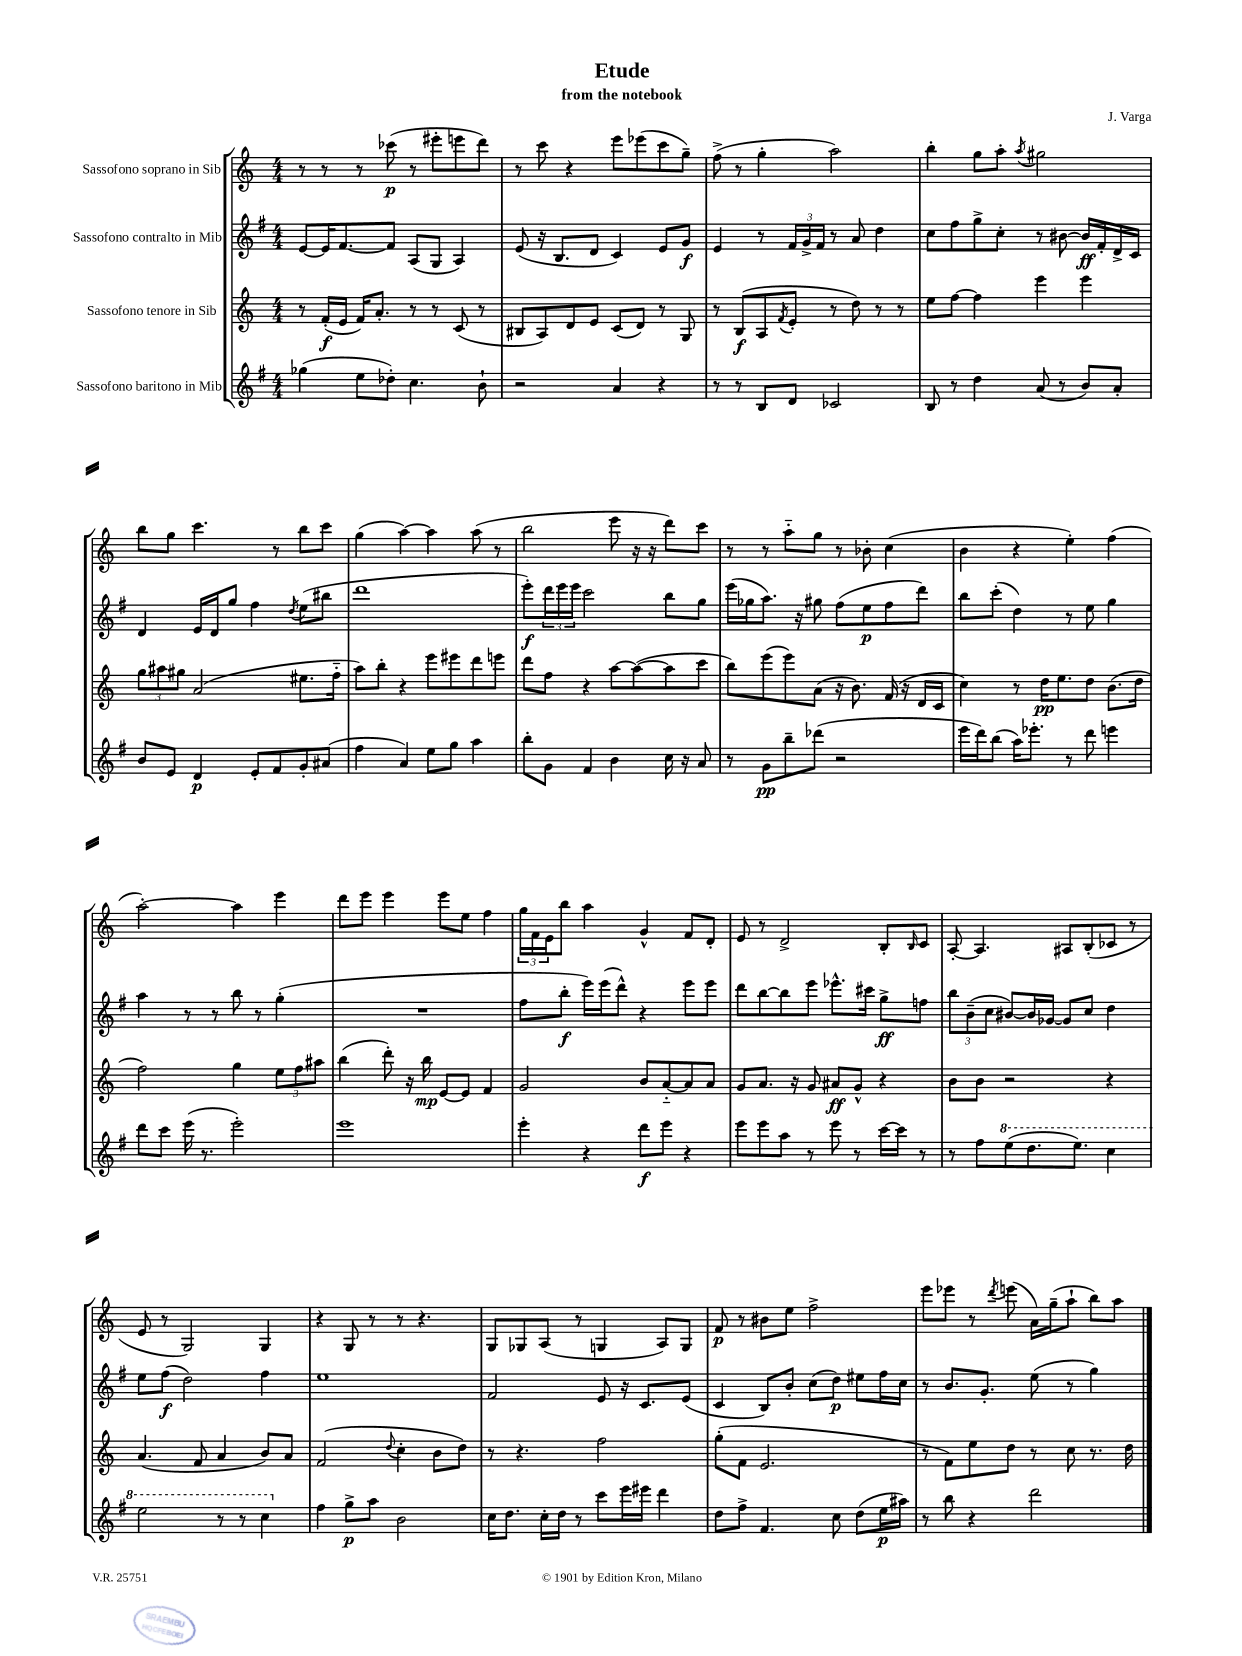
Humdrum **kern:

**kern	**dynam	**kern	**dynam	**kern	**dynam	**kern	**dynam
*part4	*part4	*part3	*part3	*part2	*part2	*part1	*part1
*staff4	*staff4	*staff3	*staff3	*staff2	*staff2	*staff1	*staff1
*I"Sassofono baritono in Mib	*	*I"Sassofono tenore in Sib	*	*I"Sassofono contralto in Mib	*	*I"Sassofono soprano in Sib	*
*clefG2	*	*clefG2	*	*clefG2	*	*clefG2	*
*k[f#]	*	*k[]	*	*k[f#]	*	*k[]	*
*M4/4	*	*M4/4	*	*M4/4	*	*M4/4	*
=1	=1	=1	=1	=1	=1	=1	=1
(4gg-X\	.	8r	.	[8e/L	.	8r	.
.	.	(16f'/LL	f	16e/K]	.	8r	.
.	.	16e/JJ	.	[8.f#/	.	.	.
8ee\L	.	16f/KL)	.	.	.	8r	.
.	.	8.a'/J	.	.	.	.	.
8dd-X'\J)	.	.	.	8f#/J]	.	(8ccc-X\	p
4.cc\	.	8r	.	(8A/L	.	8r	.
.	.	8r	.	8G/J	.	8eee#X'\L	.
.	.	(8c/	.	4A/)	.	8eeen\	.
8b`\	.	8r	.	.	.	8ddd\J)	.
=2	=2	=2	=2	=2	=2	=2	=2
2r	.	8B#X/L	.	(8e/	.	8r	.
.	.	8A/)	.	16r	.	8ccc\	.
.	.	.	.	8.B/L	.	.	.
.	.	8d/	.	.	.	4r	.
.	.	8e/J	.	8d/J	.	.	.
4a/	.	(8c/L	.	4c/)	.	8eee\L	.
.	.	8d/J)	.	.	.	(8eee-X\	.
4r	.	8r	.	8e/L	.	8ccc\	.
.	.	8G/	.	8g/J	f	8gg~\J)	.
=3	=3	=3	=3	=3	=3	=3	=3
8r	.	8r	.	4e/	.	(8ff^\	.
8r	.	(8B/L	f	.	.	8r	.
8B/L	.	8A/	.	8r	.	4gg'\	.
.	.	8qf/	.	.	.	.	.
8d/J	.	8e'/J	.	24f#/LL	.	.	.
.	.	.	.	24g^/	.	.	.
.	.	.	.	24f#/JJ	.	.	.
2c-X/	.	8r	.	8r	.	2aa\)	.
.	.	8dd\)	.	8a/	.	.	.
.	.	8r	.	4dd\	.	.	.
.	.	8r	.	.	.	.	.
=4	=4	=4	=4	=4	=4	=4	=4
8B/	.	8ee\L	.	8cc\L	.	4bb'\	.
8r	.	[8ff\J	.	8ff#\	.	.	.
4dd\	.	4ff\]	.	8gg^\	.	8gg\L	.
.	.	.	.	8cc'\J	.	8aa'\J	.
.	.	.	.	.	.	8qaa/	.
(8a/	.	4eee\	.	8r	.	2gg#X\	.
8r	.	.	.	[8b#X\	.	.	.
8b/L)	.	4eee\	.	16b#/LL]	ff	.	.
.	.	.	.	16f#'/	.	.	.
8a'/J	.	.	.	16d^/	.	.	.
.	.	.	.	16c/JJ	.	.	.
!!LO:LB:g=z
=5	=5	=5	=5	=5	=5	=5	=5
8b/L	.	12gg\L	.	4d/	.	8bb\L	.
.	.	12aa#X\	.	.	.	.	.
8e/J	.	.	.	.	.	8gg\J	.
.	.	12gg#X\J	.	.	.	.	.
4d/	p	(2a/	.	16e/LL	.	4.ccc\	.
.	.	.	.	16d/J	.	.	.
.	.	.	.	8gg/J	.	.	.
8e'/L	.	.	.	4ff#\	.	.	.
8f#/	.	.	.	.	.	8r	.
.	.	.	.	8qdd/	.	.	.
8g'/	.	8.ee#X\L	.	(8ee\L	.	8bb\L	.
(8a#X/J	.	.	.	8bb#X\J	.	8ccc\J	.
.	.	16ff\Jk	.	.	.	.	.
=6	=6	=6	=6	=6	=6	=6	=6
4ff#\	.	8aa\L)	.	1ddd	.	(4gg\	.
.	.	8bb'\J	.	.	.	.	.
4a/)	.	4r	.	.	.	[4aa\)	.
8ee\L	.	8eee\L	.	.	.	4aa\]	.
8gg\J	.	8eee#X\	.	.	.	.	.
4aa\	.	8ddd\	.	.	.	(8aa\	.
.	.	8eeen\J	.	.	.	8r	.
=7	=7	=7	=7	=7	=7	=7	=7
8bb'\L	.	8ddd\L	.	8eee'\L)	f	2bb\	.
8g\J	.	8ff\J	.	24ddd\L	.	.	.
.	.	.	.	24eee\	.	.	.
.	.	.	.	24eee\JJ	.	.	.
4f#/	.	4r	.	2ccc\	.	.	.
4b\	.	[8aa\L	.	.	.	8eee\	.
.	.	(8aa\_	.	.	.	16r	.
.	.	.	.	.	.	16r	.
16cc\	.	8aa\]	.	8bb\L	.	8ddd\L)	.
16r	.	.	.	.	.	.	.
8a/	.	8ccc\J	.	8gg\J	.	8ccc\J	.
=8	=8	=8	=8	=8	=8	=8	=8
8r	.	8bb\L)	.	(16eee\LL	.	8r	.
.	.	.	.	16gg-X\J	.	.	.
8g\L	pp	(8eee\	.	8.aa\J)	.	8r	.
8bb~\	.	8eee\)	.	.	.	8aa\L	.
.	.	.	.	16r	.	.	.
(8ddd-X\J	.	(8a\J	.	8gg#X\	.	8gg\J	.
2r	.	16r	.	(8ff#\L	.	8r	.
.	.	8.b\)	.	.	.	.	.
.	.	.	.	8ee\	p	8b-X'\	.
.	.	(16f/	.	8ff#\	.	(4cc\	.
.	.	16r	.	.	.	.	.
.	.	16d/LL	.	8ddd\J)	.	.	.
.	.	16c/JJ	.	.	.	.	.
=9	=9	=9	=9	=9	=9	=9	=9
16eee\LL	.	4cc\)	.	8bb\L	.	4b\	.
16ddd\J)	.	.	.	.	.	.	.
(8bb\J	.	.	.	(8ccc'\J	.	.	.
16aa\KL)	.	8r	.	4dd\)	.	4r	.
8.eee-X'\J	.	.	.	.	.	.	.
.	.	16dd\KL	pp	.	.	.	.
.	.	8.ee\	.	.	.	.	.
8r	.	.	.	8r	.	4ee'\)	.
8ddd\	.	8dd\J	.	8ee\	.	.	.
4eeen\	.	(8.b\L	.	4gg\	.	(4ff\	.
.	.	16dd\Jk	.	.	.	.	.
!!LO:LB:g=z
=10	=10	=10	=10	=10	=10	=10	=10
8ddd\L	.	2ff\)	.	4aa\	.	[2aa'\)	.
8ccc\J	.	.	.	.	.	.	.
(16eee\	.	.	.	8r	.	.	.
8.r	.	.	.	.	.	.	.
.	.	.	.	8r	.	.	.
2eee'\)	.	4gg\	.	8bb\	.	4aa\]	.
.	.	.	.	8r	.	.	.
.	.	12ee\L	.	(4gg'\	.	4eee\	.
.	.	12ff\	.	.	.	.	.
.	.	12aa#X\J	.	.	.	.	.
=11	=11	=11	=11	=11	=11	=11	=11
1eee	.	(4bb\	.	1r	.	8ddd\L	.
.	.	.	.	.	.	8eee\J	.
.	.	8ddd'\)	.	.	.	4eee\	.
.	.	16r	.	.	.	.	.
.	.	16bb\	mp	.	.	.	.
.	.	[8e/L	.	.	.	8eee\L	.
.	.	8e/J]	.	.	.	8ee\J	.
.	.	4f/	.	.	.	4ff\	.
=12	=12	=12	=12	=12	=12	=12	=12
4eee'\	.	2g/	.	8ff#\L	.	24gg\LL	.
.	.	.	.	.	.	24f\	.
.	.	.	.	.	.	24e\J	.
.	.	.	.	8bb'\J	f	8bb\J	.
4r	.	.	.	16eee\LL)	.	4aa\	.
.	.	.	.	(16eee\J	.	.	.
.	.	.	.	8ddd^^\J)	.	.	.
8ddd\L	f	8b/L	.	4r	.	4g^^/	.
8eee\J	.	[8a/	.	.	.	.	.
4r	.	8a/]	.	8eee\L	.	8f/L	.
.	.	8a/J	.	8eee\J	.	8d'/J	.
=13	=13	=13	=13	=13	=13	=13	=13
8eee\L	.	8g/L	.	8ddd\L	.	8e/	.
8eee\	.	8.a/J	.	[8bb\	.	8r	.
8aa\J	.	.	.	8bb\]	.	2d^/	.
.	.	16r	.	.	.	.	.
8r	.	8g/	.	8eee\J	.	.	.
8eee\	.	8a#X/L	ff	8.eee-X^^\L	.	.	.
8r	.	8g^^/J	.	.	.	.	.
.	.	.	.	16ccc#X\Jk	.	.	.
[16ccc\LL	.	4r	.	8gg^\L	ff	8B'/L	.
16ccc\JJ]	.	.	.	.	.	.	.
.	.	.	.	.	.	16qqB/	.
8r	.	.	.	8ffn\J	.	8c/J	.
=14	=14	=14	=14	=14	=14	=14	=14
8r	.	8b\L	.	12bb\L	.	[8A'/	.
.	.	.	.	(12b~\	.	.	.
8ff#\L	.	8b\J	.	.	.	4.A/]	.
.	.	.	.	12cc\J	.	.	.
*8va	*	*	*	*	*	*	*
(8eee\	.	2r	.	[8b#X/L)	.	.	.
8.ddd\	.	.	.	16b#/L]	.	.	.
.	.	.	.	[16g-X/JJ	.	.	.
.	.	.	.	8g-/L]	.	8A#X/L	.
8.eee\J)	.	.	.	.	.	.	.
.	.	.	.	8cc/J	.	(8B'/	.
4ccc\	.	4r	.	4dd\	.	8c-X/J	.
.	.	.	.	.	.	8r	.
!!LO:LB:g=z
=15	=15	=15	=15	=15	=15	=15	=15
2eee\	.	(4.a/	.	8ee\L	.	8e/	.
.	.	.	.	(8ff#\J	f	8r	.
.	.	.	.	2dd\)	.	2G/)	.
.	.	8f/	.	.	.	.	.
8r	.	4a/	.	.	.	.	.
8r	.	.	.	.	.	.	.
4ccc\	.	8b/L)	.	4ff#\	.	4G/	.
.	.	8a/J	.	.	.	.	.
=16	=16	=16	=16	=16	=16	=16	=16
*X8va	*	*	*	*	*	*	*
4ff#\	.	(2f/	.	1ee	.	4r	.
8gg^\L	p	.	.	.	.	8G/	.
8aa\J	.	.	.	.	.	8r	.
.	.	8qqdd/	.	.	.	.	.
2b\	.	4cc'\	.	.	.	8r	.
.	.	.	.	.	.	4.r	.
.	.	8b\L	.	.	.	.	.
.	.	8dd\J)	.	.	.	.	.
=17	=17	=17	=17	=17	=17	=17	=17
16cc\KL	.	8r	.	2f#/	.	8G/L	.
8.dd\J	.	.	.	.	.	.	.
.	.	4.r	.	.	.	8G-X/	.
16cc'\LL	.	.	.	.	.	(8A/J	.
16dd\JJ	.	.	.	.	.	.	.
8r	.	.	.	.	.	8r	.
8ccc\L	.	2ff\	.	8e/	.	4Gn/	.
16eee\L	.	.	.	16r	.	.	.
16eee#X\JJ	.	.	.	8.c/L	.	.	.
4ddd\	.	.	.	.	.	8A/L)	.
.	.	.	.	(8e/J	.	8G/J	.
=18	=18	=18	=18	=18	=18	=18	=18
8dd\L	.	(8gg'\L	.	4c/	.	8f/	p
8ff#^\J	.	8f\J	.	.	.	8r	.
4.f#/	.	2.e/	.	8B/L)	.	8b#X\L	.
.	.	.	.	8b'/J	.	8ee\J	.
.	.	.	.	(8cc\L	.	2ff^\	.
8cc\	.	.	.	8dd\J)	p	.	.
(8dd\L	.	.	.	8ee#X\L	.	.	.
16ee\L	p	.	.	16ff#\L	.	.	.
16aa#X\JJ)	.	.	.	16cc\JJ	.	.	.
=19	=19	=19	=19	=19	=19	=19	=19
8r	.	8r	.	8r	.	8eee\L	.
8bb\	.	8f\L)	.	8.b/L	.	8eee-X\J	.
4r	.	8ee\	.	.	.	8r	.
.	.	.	.	8.g'/J	.	.	.
.	.	.	.	.	.	8qddd/	.
.	.	8dd\J	.	.	.	(8eeen\	.
2ddd\	.	8r	.	(8ee\	.	16a\LL)	.
.	.	.	.	.	.	(16gg~\J	.
.	.	8cc\	.	8r	.	8aa`\J	.
.	.	8.r	.	4gg\)	.	8bb\L)	.
.	.	.	.	.	.	8aa\J	.
.	.	16dd\	.	.	.	.	.
==	==	==	==	==	==	==	==
*-	*-	*-	*-	*-	*-	*-	*-
